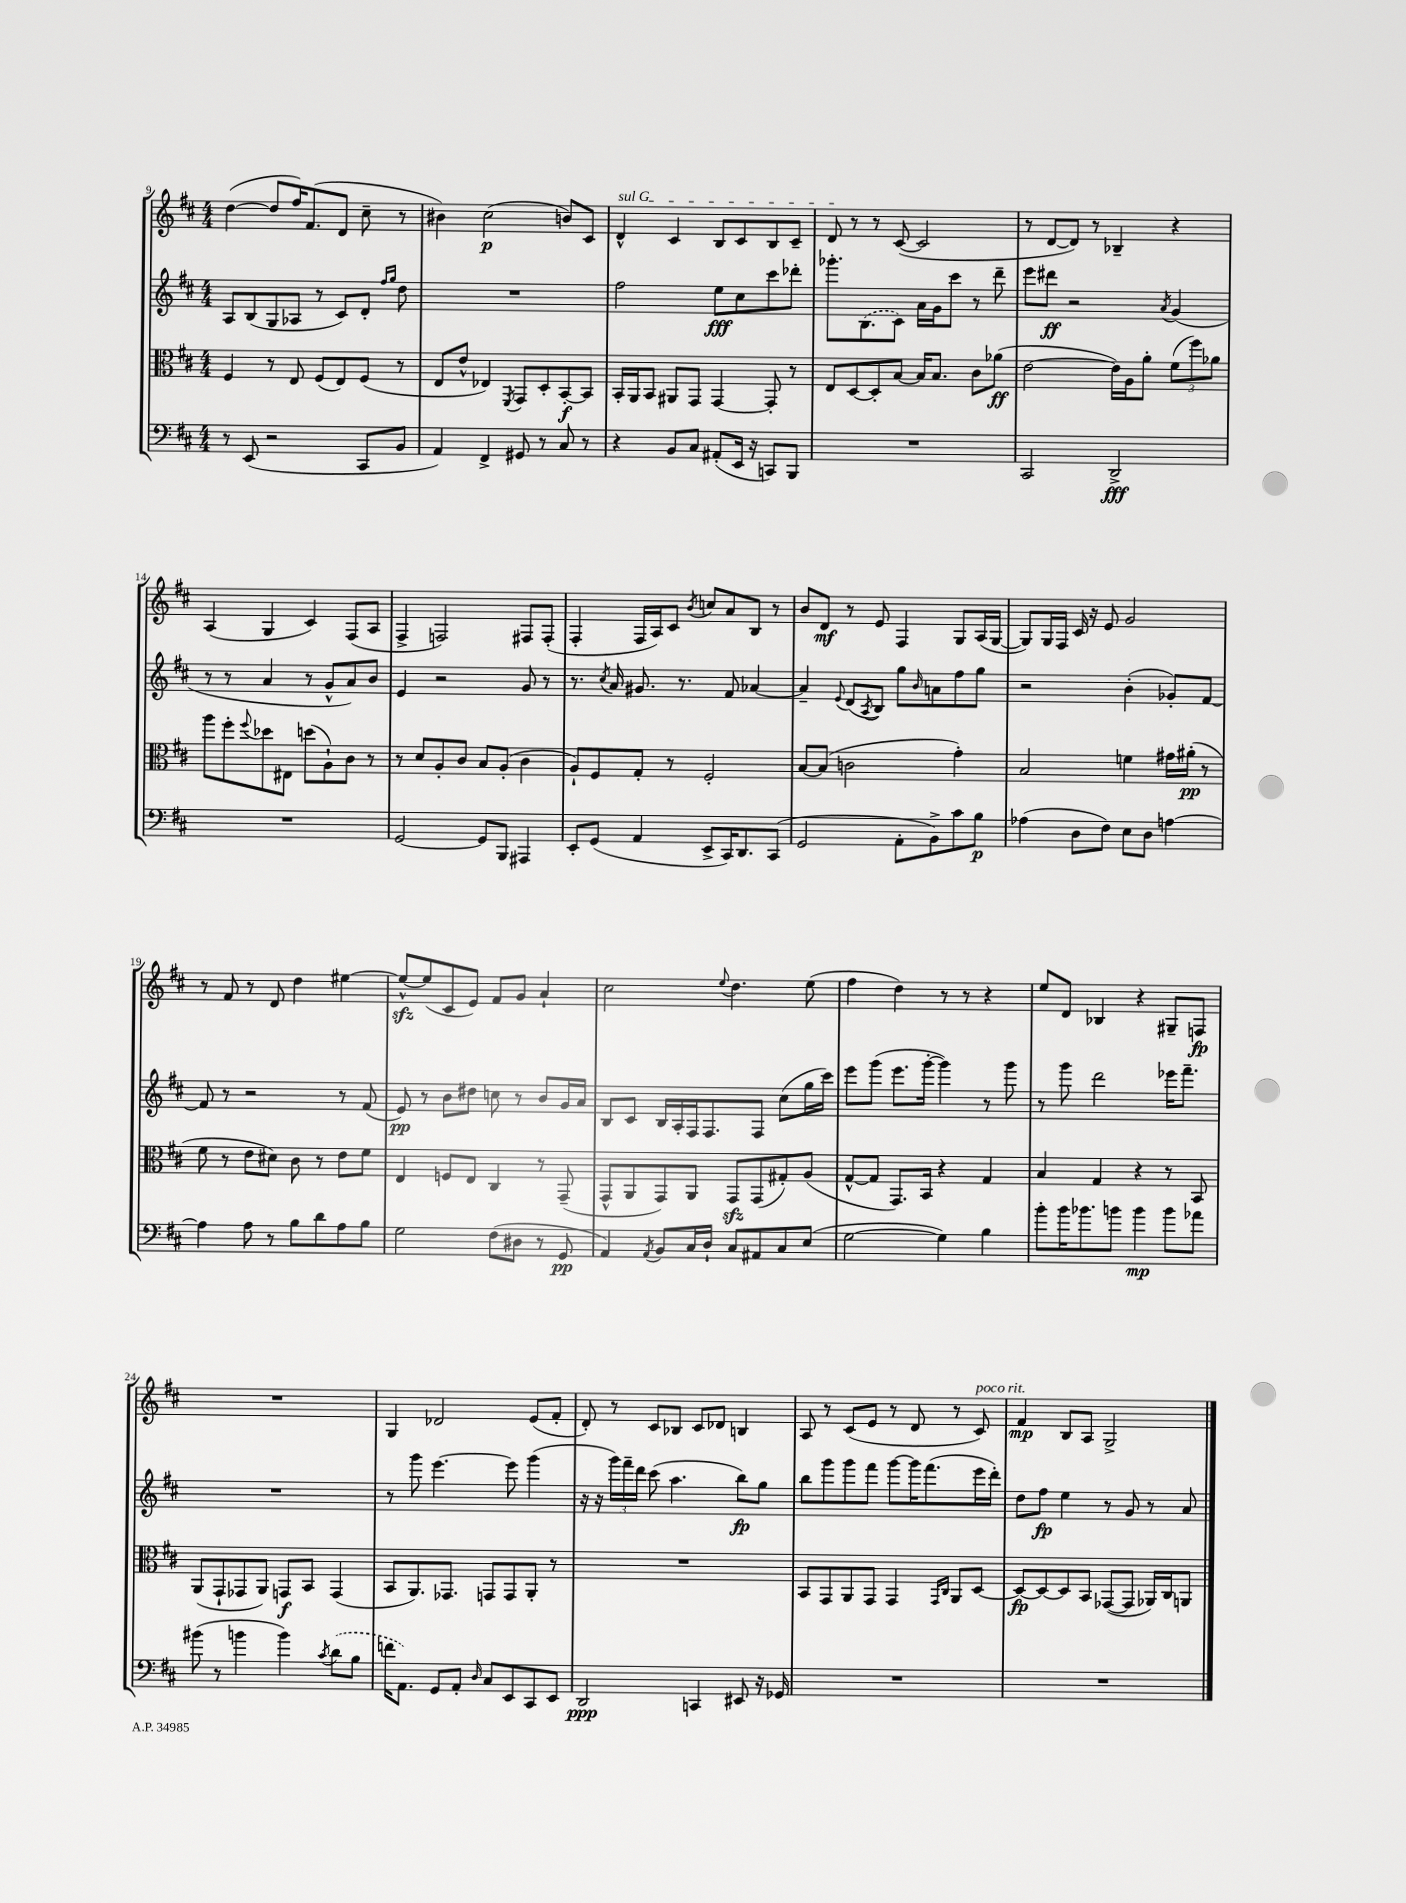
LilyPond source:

<<
\new StaffGroup <<
\new Staff = "s0" {
    \clef treble \key d \major \numericTimeSignature \time 4/4
    d''4~( d''8 fis''16) fis'8.( d'8 cis''8-- r8 |
    bis'4) cis''2\p( b'8) cis'8 |
    \once \override TextSpanner.bound-details.left.text = \markup { \italic "sul G" } d'4-^\startTextSpan cis'4 b8 cis'8 b8 cis'8-- |
    d'8\stopTextSpan r8 r8 cis'8~( cis'2 |
    r8 d'8~ d'8) r8 bes4-- r4 |
    a4( g4 cis'4) fis8( a8 |
    fis4-> f2) fis8 fis8-.( |
    fis4-. fis16 a16) cis'8 \acciaccatura { b'8 } c''8 a'8 b8 r8 |
    b'8 d'8\mf r8 e'8 fis4 g8 a16( g16~ |
    g8) g16 fis16 cis'16 r16 e'8 g'2 |
    r8 fis'8 r8 d'8 d''4 eis''4~ |
    eis''8~-^\sfz eis''8( cis'8 e'8) fis'8 g'8 a'4-! |
    cis''2 \appoggiatura { e''8 } d''4. e''8( |
    fis''4 d''4) r8 r8 r4 |
    e''8 d'8 bes4 r4 gis8-- f8\fp |
    R1 |
    g4 des'2 e'8( fis'8-. |
    d'8-.) r8 cis'8 bes8 cis'8 des'8 b4 |
    a8 r8 cis'8( e'8 r8 d'8 r8 cis'8^\markup { \italic "poco rit." }) |
    fis'4\mp b8 a8 g2-> \bar "|." |
}
\new Staff = "s1" {
    \clef treble \key d \major \numericTimeSignature \time 4/4
    a8 b8( g8 aes8 r8 cis'8) d'8-. \grace { fis''16 g''16 } d''8 |
    R1 |
    fis''2 e''8\fff cis''8 cis'''8 des'''8-. |
    ges'''8.-. \once \slurDashed b8.( cis'8) a'16 g'16 cis'''8 r8 d'''8-- |
    e'''8 dis'''8\ff r2 \acciaccatura { a'8 } g'4( |
    r8 r8 a'4 r8 g'8-^ a'8) b'8 |
    e'4 r2 g'8 r8 |
    r8. \acciaccatura { cis''8 } a'16 gis'8. r8. fis'8 aes'4~ |
    aes'4-- \appoggiatura { e'8 } d'8( \acciaccatura { a8 } b8) g''8 \grace { b'16 } a'8 fis''8 g''8 |
    r2 b'4-.( ges'8-.) fis'8~ |
    fis'8 r8 r2 r8 fis'8( |
    e'8\pp) r8 b'8 dis''8 c''8 r8 b'8 g'16 a'16 |
    b8 cis'8 b16 a16-. fis16 fis8. fis8 cis''8( g''16 cis'''16) |
    e'''8 g'''8( e'''8. g'''16~-. g'''4) r8 g'''8 |
    r8 g'''8 d'''2 ees'''16 fis'''8.-- |
    R1 |
    r8 g'''8 e'''4.~ e'''8 g'''4( |
    r16 r16 \tuplet 3/2 { g'''16) fis'''16-- d'''16 } cis'''8( a''4. b''8\fp) g''8 |
    b''8 g'''8 g'''8 fis'''8 g'''8~ g'''16 fis'''8.( e'''16 d'''16-.) |
    d''8 fis''8\fp e''4 r8 g'8 r8 a'8 \bar "|." |
}
\new Staff = "s2" {
    \clef alto \key d \major \numericTimeSignature \time 4/4
    fis4 r8 e8 fis8( e8) fis8( r8 |
    e8 e'8-^ ees4) \acciaccatura { fis,8 } g,8 d8-. b,8~-.\f b,8 |
    b,16-. a,16 b,8 ais,8 g,8 g,4~ g,8-. r8 |
    e8 d8~ d8-. b8~ b16 b8. cis'8 aes'8\ff( |
    e'2~ e'16) a16 a'8-. \tuplet 3/2 { fis'8( fis''8) aes'8 } |
    a''8 fis''8-. \appoggiatura { fis''8 } des''8 eis8 d''8( a8-!) cis'8 r8 |
    r8 d'8 a8-. cis'8 b8 a8-.( cis'4 |
    a8-!) fis8 g8-. r8 fis2-. |
    b8~ b8( c'2 g'4-.) |
    b2 f'4 gis'16 ais'16-.\pp( r8 |
    fis'8 r8 e'8 dis'8) cis'8 r8 e'8 fis'8 |
    e4 f8 e8 cis4 r8 g,8--( |
    g,8-^ a,8 g,8) a,8 g,8\sfz g,8( gis8-.) a8( |
    g8~-^ g8 g,8.) b,16 r4 g4 |
    b4 g4 r4 r8 b,8 |
    a,8( g,8-! ges,8 a,8) g,8\f b,8 g,4( |
    b,8 a,8.) ges,8. g,8 g,8 a,8-. r8 |
    R1 |
    b,8 g,8 a,8 g,8 g,4 \grace { g,16 cis16 } a,8 d8~ |
    d8~\fp d8~ d8 b,8 ges,8~( ges,8 aes,16) cis16 a,8 \bar "|." |
}
\new Staff = "s3" {
    \clef bass \key d \major \numericTimeSignature \time 4/4
    r8 e,8( r2 cis,8 b,8 |
    a,4) fis,4-> gis,8 r8 cis8 r8 |
    r4 b,8 cis8 ais,8-.( e,16 r16 c,8) b,,8 |
    R1 |
    cis,2 d,2->\fff |
    R1 |
    g,2~ g,8 b,,8 ais,,4 |
    e,8-. g,8( a,4 e,8-> cis,16) d,8. cis,8( |
    g,2 a,8-. b,8->) cis'8 b8\p |
    aes4( d8 fis8) e8 d8 a4~ |
    a4 a8 r8 b8 d'8 a8 b8 |
    g2 fis8( dis8 r8 g,8\pp |
    a,4) \acciaccatura { a,8 } b,8 cis16 d16-! cis8 ais,8 cis8 e8( |
    g2~ g4) b4 |
    b'8-. b'16 bes'8. b'8 b'4\mp b'8 aes'8 |
    bis'8( r8 b'4 b'4) \acciaccatura { cis'8 } \once \slurDashed d'8( b8 |
    f'16 a,8.) g,8 a,8-. \grace { d16 } cis8 e,8 cis,8 e,8 |
    d,2\ppp c,4 eis,8 r16 ges,16 |
    R1 |
    R1 \bar "|." |
}
>>
>>
\layout { \context { \Score currentBarNumber = #9 } }
